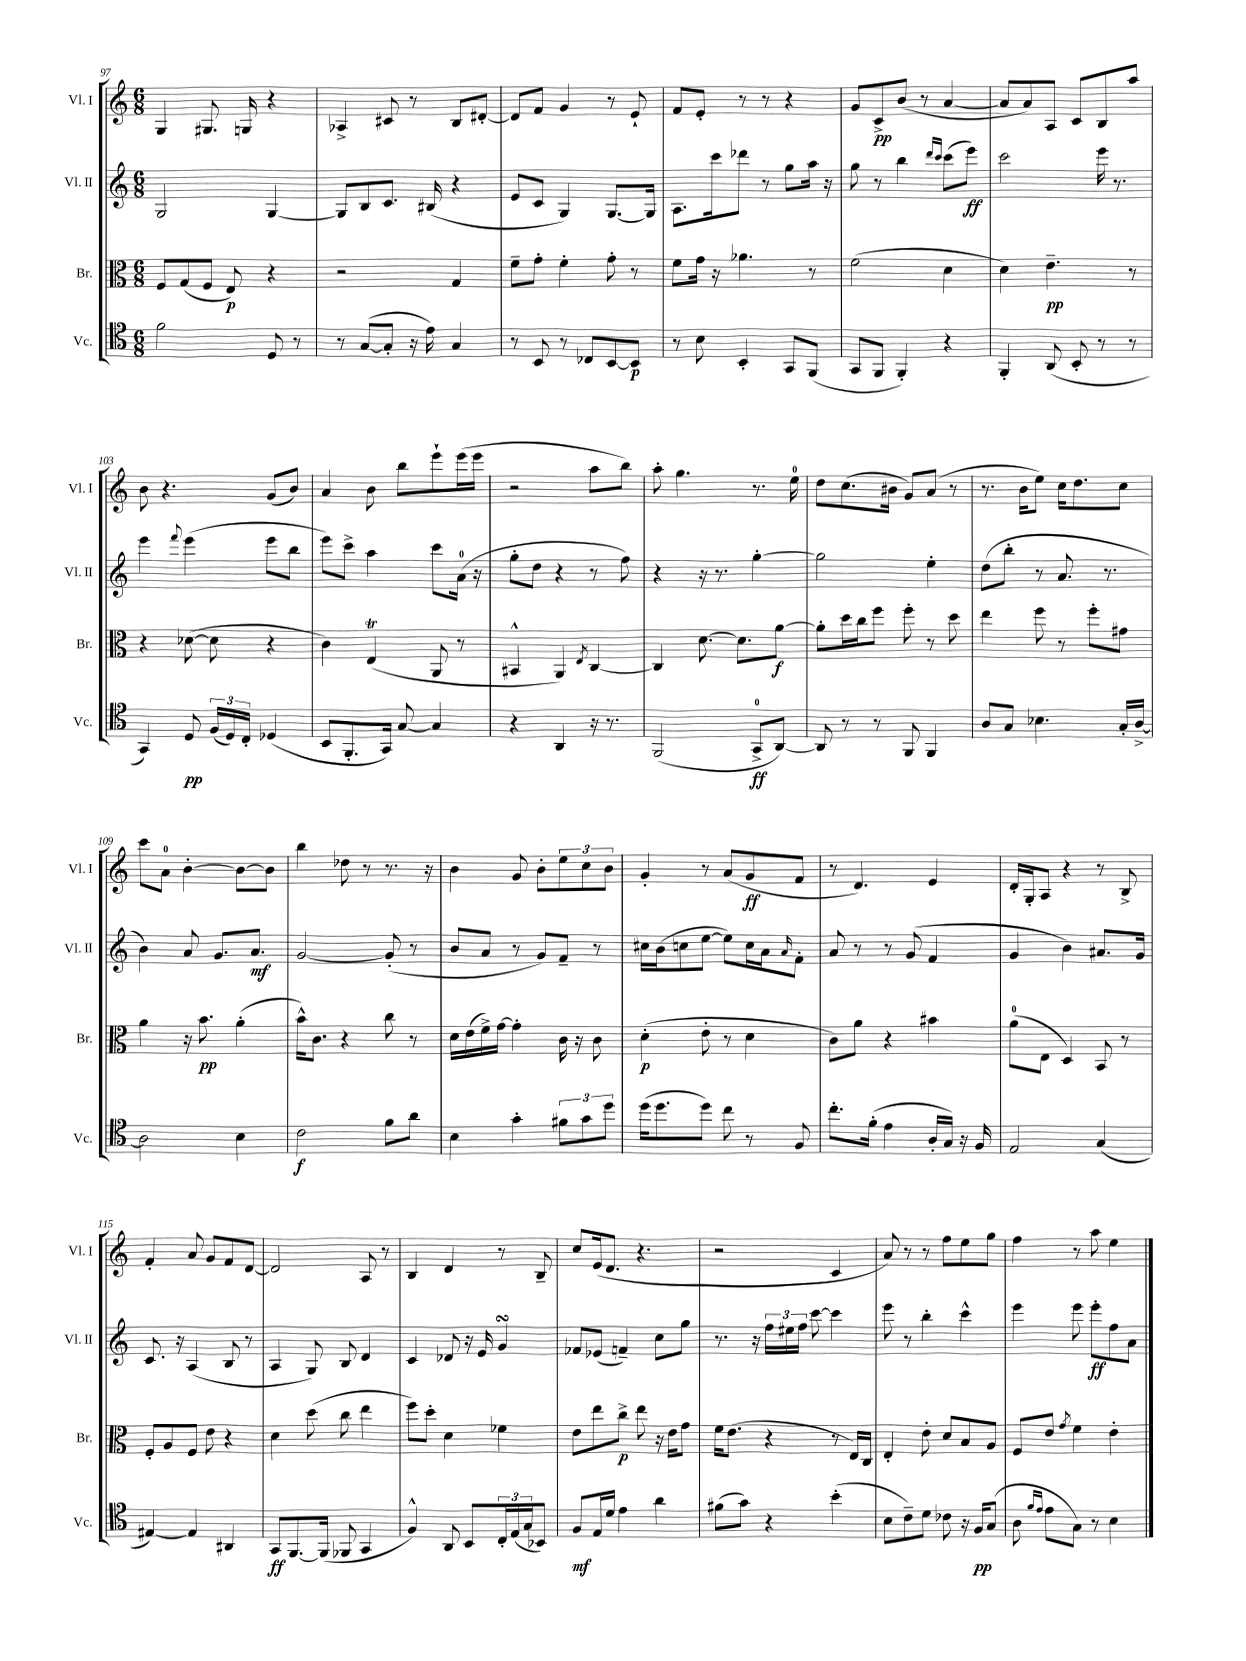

**kern	**kern	**kern	**kern
*staff4	*staff3	*staff2	*staff1
*clefC4	*clefC3	*clefG2	*clefG2
*k[]	*k[]	*k[]	*k[]
*M6/8	*M6/8	*M6/8	*M6/8
2f	8F	2G	4G
.	(8G	.	.
.	8F	.	8.G#
.	8E)	.	.
.	.	.	16G
8D	4r	[4G	4r
8r	.	.	.
=	=	=	=
8r	2r	8G]	4A-^
([8G	.	8B	.
8G']	.	8.c	8c#
16r	.	.	8r
16e)	.	(16B#	.
4G	4G	4r	8B
.	.	.	[8d#'
=	=	=	=
8r	8f~	8e	8d#]
8BB	8g'	8c	8f
8r	4f'	4G)	4g
8C-	.	.	.
[8BB	8g'	[8.G	8r
8BB]	8r	.	8e`
.	.	16G]	.
=	=	=	=
8r	8f	8.A	8f
8B	16g	.	8e'
.	16r	16ccc	.
4BB'	4.a-	8ddd-	8r
.	.	8r	8r
8GG	.	8gg	4r
(8FF	8r	16aa	.
.	.	16r	.
=	=	=	=
8GG	(2f	8gg	8g
8FF	.	8r	8c^
4FF')	.	4bb	(8b
.	.	.	8r
.	.	16qqddd	.
.	.	16qqccc	.
4r	4d	(8ccc	[4a
.	.	8eee)	.
=	=	=	=
4FF'	4d)	2ccc	8a]
.	.	.	8a)
(8AA	4.e~	.	8A
8BB'	.	.	8c
8r	.	16eee	8B
.	.	8.r	.
8r	8r	.	8aa
=	=	=	=
4GG)	4r	4eee	8b
.	.	.	4.r
.	.	8qqfff	.
8D	([8d-	(4eee	.
(24F	8d-]	.	.
24D)	.	.	.
24C'	.	.	.
(4D-	4r	8eee	(8g
.	.	8bb	8b)
=	=	=	=
8BB	4c)	8eee)	4a
8.FF'	.	8ccc^	.
.	(4E	4aa	8b
16GG)	.	.	.
[8G	.	.	8bb
4G]	8AA	8ccc	8eee`
.	8r	(16a	(16eee
.	.	16r	16eee
=	=	=	=
4r	4BB#^^	8gg'	2r
.	.	8dd	.
4AA	4AA)	4r	.
.	8qE	.	.
16r	[4C	8r	8aa
8.r	.	.	.
.	.	8ff)	8bb)
=	=	=	=
(2FF	4C]	4r	8aa'
.	.	.	4.gg
.	[8.d	16r	.
.	.	8.r	.
.	8.d]	.	.
8GG^	.	[4gg'	8.r
[8AA)	[8a	.	.
.	.	.	16ee
=	=	=	=
8AA]	8a']	2gg]	8dd
8r	16dd	.	(8.cc
.	16cc	.	.
8r	8ff	.	.
.	.	.	16b#
8FF	8ff'	.	8g)
4FF	8r	4ee'	(8a
.	8dd	.	8r
=	=	=	=
8A	4ee	(8dd	8.r
8G	.	8bb'	.
.	.	.	16b
4.B-	8ff	8r	8ee)
.	8r	8.a	16cc
.	.	.	8.dd
.	8ff'	.	.
.	.	8.r	.
16G'	8g#	.	8cc
[16A^	.	.	.
=	=	=	=
2A]	4a	4b)	8ccc
.	.	.	8a
.	16r	8a	[4b'
.	8.b	.	.
.	.	8.g	.
4B	(4a'	.	8b_
.	.	8.a	.
.	.	.	8b]
=	=	=	=
2c	16b^^)	[2g	4bb
.	8.c	.	.
.	4r	.	8dd-
.	.	.	8r
8f	8cc	(8g']	8.r
8a	8r	8r	.
.	.	.	16r
=	=	=	=
4B	16d	8b	4b
.	(16e	.	.
.	16f^)	8a	.
.	[16g	.	.
4g'	4g']	8r	8g
.	.	8g)	8b'
12f#	16c	8f~	12ee
.	16r	.	.
12g	.	.	12cc
.	8c	8r	.
12dd	.	.	12b
=	=	=	=
(16dd	(4d'	16cc#	4g'
8.dd	.	(16b	.
.	.	8cc	.
8dd)	8e'	[8ee	8r
8cc	8r	8ee])	(8a
8r	4d	16cc	8g
.	.	16a	.
.	.	16qqa	.
8F	.	8f'	8f
=	=	=	=
8.cc'	8c)	8a	8r
.	8a	8r	4.d)
(16f'	.	.	.
4e	4r	8r	.
.	.	(8g	.
16A'	4b#	4f	4e
16G)	.	.	.
16r	.	.	.
16F	.	.	.
=	=	=	=
2E	(8a	4g	16d'
.	.	.	16G'
.	8E	.	8A
.	4D)	4b)	4r
(4G	8BB	8.a#	8r
.	8r	.	8B^
.	.	16g	.
=	=	=	=
[4E#)	8F'	8.c	4f'
.	8A	.	.
.	.	16r	.
4E#]	8F	(4A	8a
.	8e	.	8g
4AA#	4r	8B	8f
.	.	8r	[8d
=	=	=	=
8GG	4d	4A	2d]
[8.FF	.	.	.
.	(8dd	8G)	.
(16FF]	.	.	.
8FF-	8cc	8B	.
4GG	4ee	4d	8A
.	.	.	8r
=	=	=	=
4F^^)	8ff)	4c	4B
.	8dd'	.	.
8AA	4d	8d-	4d
8BB	.	16r	.
.	.	16e	.
24C'	4f-	4g	8r
(24E	.	.	.
24G	.	.	.
8BB-)	.	.	8B~
=	=	=	=
8F	8e	8f-	8cc
16E	8ee	(8e-	(16e
16d	.	.	8.d
4e	8cc^	4f~)	.
.	8ee	.	4.r
4a	16r	8cc	.
.	16e	.	.
.	8g	8gg	.
=	=	=	=
(8f#	16f	8.r	2r
.	(8.e	.	.
8g)	.	.	.
.	.	16r	.
4r	4r	24ff	.
.	.	24ee#	.
.	.	24ff	.
.	.	[8ccc	.
(4b'	8r	4ccc]	4c
.	16E)	.	.
.	16C	.	.
=	=	=	=
8B	4E'	8eee	8a)
8c~)	.	8r	8r
8d	8e'	4bb'	8r
8c-	8d	.	8ff
16r	8B	4ccc^^	8ee
16F	.	.	.
(8G	8A	.	8gg
=	=	=	=
8A	8F	4eee	4ff
16qqf	.	.	.
16qqe	.	.	.
8e	8e	.	.
.	8qg	.	.
8G)	4f	8eee	8r
8r	.	8eee'	8aa
4B	4e'	8ff	4ee
.	.	8a	.
==	==	==	==
*-	*-	*-	*-
